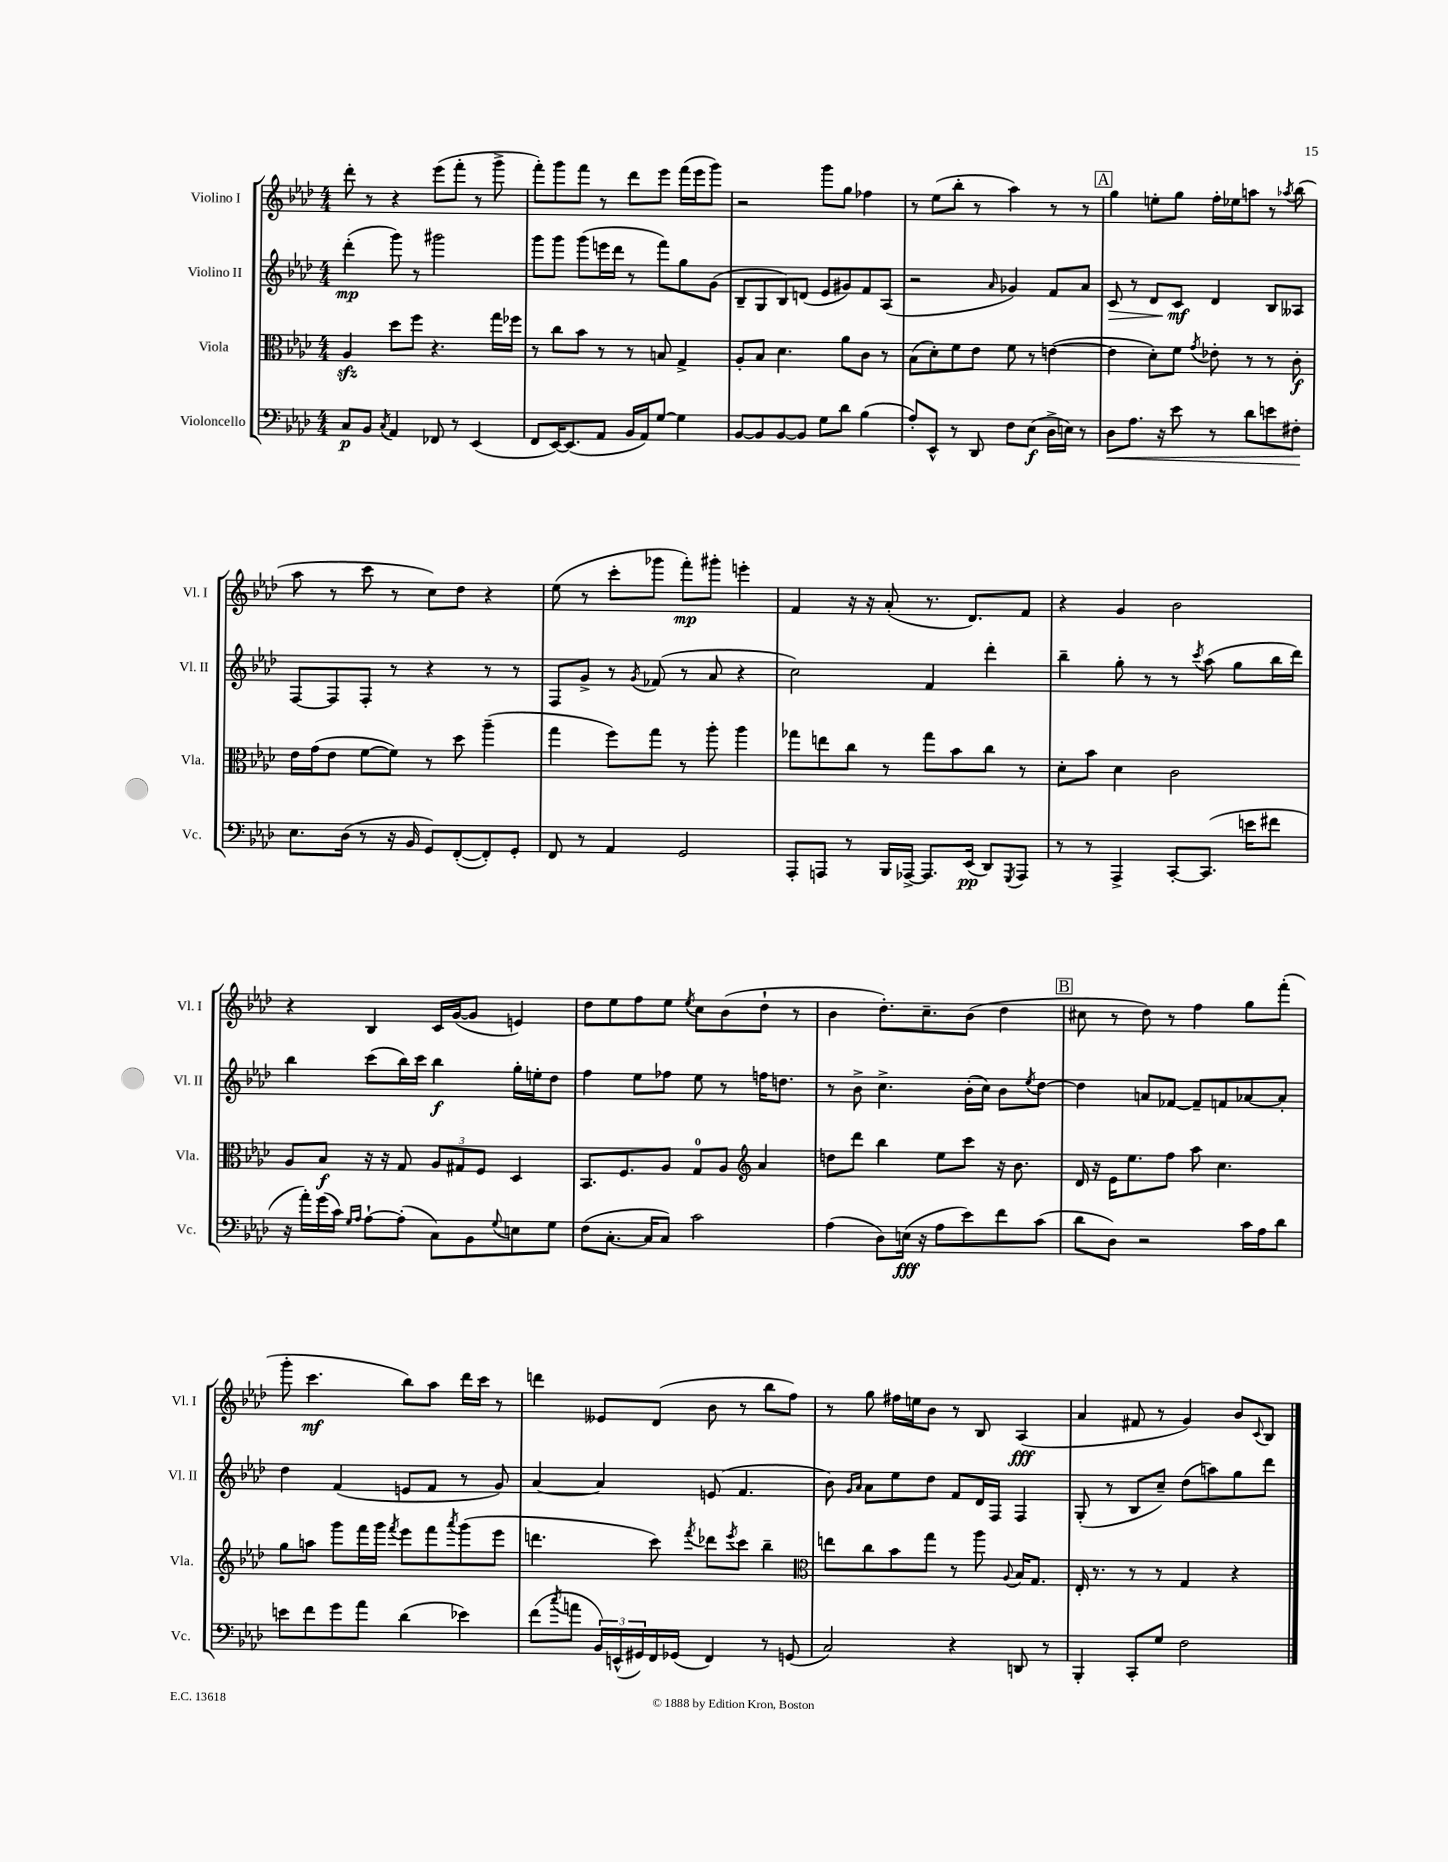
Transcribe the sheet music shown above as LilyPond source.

<<
\new StaffGroup <<
\new Staff = "s0" \with { instrumentName = "Violino I" shortInstrumentName = "Vl. I" } {
    \clef treble \key aes \major \numericTimeSignature \time 4/4
    des'''8-. r8 r4 ees'''8( f'''8-. r8 g'''8-> |
    f'''8-.) g'''8 f'''8 r8 des'''8 ees'''8 f'''16( ees'''16 g'''8) |
    r2 g'''8 g''8 fes''4 |
    r8 ees''8( bes''8-. r8 aes''4) r8 r8 |
    \mark \markup { \box "A" } g''4 e''8-. g''8 f''16-. ees''16 a''8 r8 \acciaccatura { aes''8 } bes''8( |
    aes''8 r8 c'''8 r8 c''8) des''8 r4 |
    ees''8( r8 c'''8-. ges'''8 f'''8-.\mp) gis'''8-. e'''4-. |
    f'4 r16 r16 aes'8-.( r8. des'8.) f'8 |
    r4 g'4 bes'2 |
    r4 bes4 c'16 g'16~( g'8 e'4) |
    des''8 ees''8 f''8 ees''8 \acciaccatura { ees''8 } c''8 bes'8( des''8-! r8 |
    bes'4 des''8.-.) c''8.-- bes'8( des''4 |
    \mark \markup { \box "B" } cis''8 r8 des''8) r8 f''4 g''8 f'''8-.( |
    g'''8-. c'''4.\mf bes''8) aes''8 des'''16 c'''16 r8 |
    d'''4 eeses'8 des'8( bes'8 r8 bes''8 f''8) |
    r8 g''8 fis''16 e''16 bes'8 r8 bes8 aes4\fff( |
    aes'4 fis'8 r8 g'4) bes'8 \appoggiatura { c'8 } bes8 \bar "|." |
}
\new Staff = "s1" \with { instrumentName = "Violino II" shortInstrumentName = "Vl. II" } {
    \clef treble \key aes \major \numericTimeSignature \time 4/4
    des'''4-.\mp( g'''8) r8 gis'''2 |
    g'''8 g'''8 g'''8( e'''16 des'''16 r8 f'''8) g''8 g'8( |
    bes8-- g8 bes8) d'8( ees'8 gis'8) f'8 aes8( |
    r2 \grace { aes'16 } ges'4) f'8 aes'8 |
    \mark \markup { \box "A" } c'8\> r8 des'8 c'8\mf\! des'4 bes8 aeses8 |
    f8~ f8 f8-. r8 r4 r8 r8 |
    f8 g'8-> r8 \acciaccatura { g'8 } fes'8( r8 aes'8 r4 |
    c''2) f'4 des'''4-. |
    bes''4-- g''8-. r8 r8 \acciaccatura { c'''8 } aes''8( g''8 bes''16 des'''16) |
    bes''4 c'''8( bes''16) c'''16 bes''4\f g''16-. e''16-. des''8 |
    f''4 ees''8 fes''8 ees''8 r8 f''16 d''8. |
    r8 bes'8-> c''4.-> bes'16-.( c''16) bes'8 \acciaccatura { ees''8 } des''8~ |
    \mark \markup { \box "B" } des''4 a'8 fes'8~ fes'8-- f'8 aes'8~ aes'8-. |
    des''4 f'4( e'8 f'8 r8 g'8) |
    aes'4~ aes'4 e'8( f'4. |
    bes'8) \grace { g'16 aes'16 } aes'8 ees''8 des''8 f'8 des'16 f16 f4 |
    g8-.( r8 bes8 c''8--) des''8( a''8) g''8 des'''8 \bar "|." |
}
\new Staff = "s2" \with { instrumentName = "Viola" shortInstrumentName = "Vla." } {
    \clef alto \key aes \major \numericTimeSignature \time 4/4
    aes4\sfz des''8 f''8 r4. g''16 fes''16 |
    r8 c''8 bes'8 r8 r8 b8 g4-> |
    aes8-. bes8 des'4. aes'8 c'8 r8 |
    bes8( des'8-.) f'8 ees'8 f'8 r8 e'4~( |
    \mark \markup { \box "A" } e'4 des'8-.) f'8 \acciaccatura { g'8 } ees'8-. r8 r8 c'8-.\f |
    ees'16 g'16( ees'8 f'8~ f'8) r8 des''8 aes''4--( |
    g''4 f''8) g''8 r8 aes''8-. aes''4 |
    ges''8 e''8 c''8 r8 ges''8 bes'8 c''8 r8 |
    des'8-. bes'8 des'4 c'2 |
    aes8 bes8\f r16 r16 g8 \tuplet 3/2 { aes8 gis8 f8 } des4 |
    bes,8. f8. aes8 g8-0 aes8 \clef treble aes'4 |
    d''8 des'''8 bes''4 ees''8 c'''8 r16 bes'8. |
    \mark \markup { \box "B" } des'16 r16 ees'16 ees''8. f''8 aes''8 c''4. |
    g''8 a''8 g'''8 f'''16 g'''16 \acciaccatura { f'''8 } ees'''8 f'''8 \acciaccatura { aes'''8 } g'''8( ees'''8 |
    d'''4. c'''8) \acciaccatura { f'''8 } des'''8 \acciaccatura { ees'''8 } c'''8 bes''4-- |
    \clef alto e''8 c''8 bes'8 g''8 r8 aes''8 \appoggiatura { aes8 } bes16 g8. |
    ees16-. r8. r8 r8 g4 r4 \bar "|." |
}
\new Staff = "s3" \with { instrumentName = "Violoncello" shortInstrumentName = "Vc." } {
    \clef bass \key aes \major \numericTimeSignature \time 4/4
    c8\p bes,8 \acciaccatura { c8 } aes,4 fes,8 r8 ees,4( |
    f,8 ees,16~) ees,8.( aes,8 bes,16 aes,16) g8~ g4 |
    bes,8~ bes,8 bes,8~ bes,8 g8 des'8 bes4( |
    aes8-.) ees,8-^ r8 des,8 f8 ees8\f( des16-> e16) r8 |
    \mark \markup { \box "A" } des8\< aes8. r16 ees'8 r8 des'8 e'8 fis8-.\! |
    ees8. des16( r8 r16 bes,16 g,8) f,8~-.( f,8-.) g,8-. |
    f,8 r8 aes,4 g,2 |
    aes,,8-. a,,8 r8 bes,,16 aes,,16~-> aes,,8. ees,16\pp( des,8) \acciaccatura { g,,8 } aes,,8 |
    r8 r8 aes,,4-> c,8~-. c,8.( e'16 fis'8 |
    r16 aes'16-.) g'16( c'16) \grace { g16 aes16 } aes8~-! aes8-.( c8) bes,8 \appoggiatura { g8 } e8 g8 |
    f8( c8.~-. c16 c8) c'2 |
    aes4( des8) e16\fff( r16 aes8 ees'8) f'8 c'8( |
    \mark \markup { \box "B" } des'8 des8) r2 c'16 aes16 des'8 |
    e'8 f'8 g'8 aes'8 des'4( ees'4) |
    f'8( \acciaccatura { c''8 } a'8 \tuplet 3/2 { bes,16) e,16-^( gis,16) } f,16 ges,16( f,4) r8 g,8( |
    c2) r4 d,8 r8 |
    bes,,4-. c,8-. g8 f2 \bar "|." |
}
>>
>>
\layout { \context { \Score \remove "Bar_number_engraver" } }
